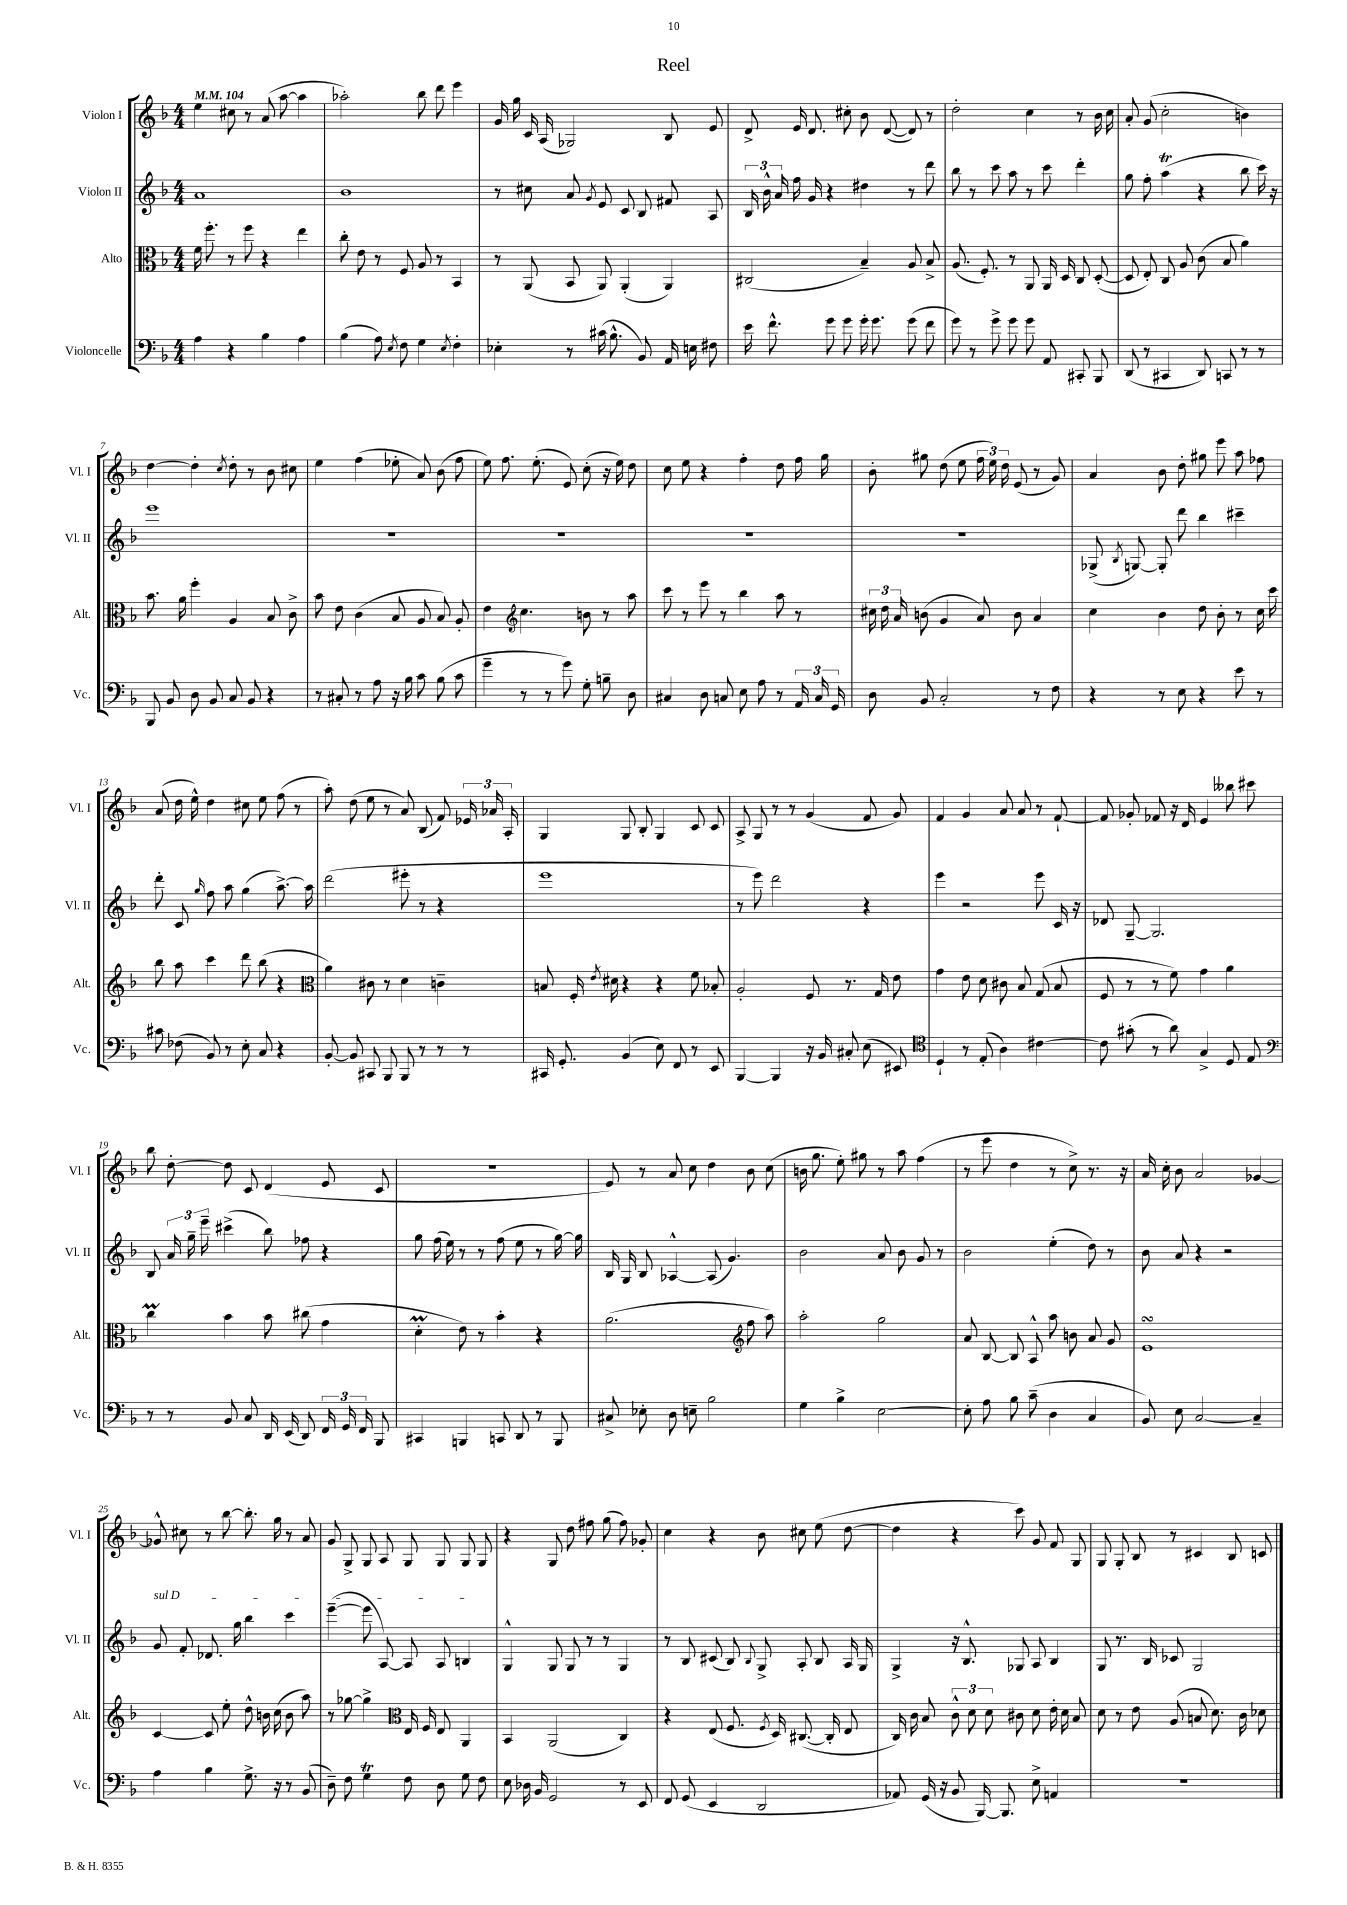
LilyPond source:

\header { title = "Reel" }
<<
\new StaffGroup <<
\new Staff = "s0" \with { instrumentName = "Violon I" shortInstrumentName = "Vl. I" } {
    \clef treble \key f \major \numericTimeSignature \time 4/4 \tempo 4 = 104
    \autoBeamOff e''4 cis''8 r8 a'8( a''8~ a''4 |
    aes''2-.) bes''8 d'''8 e'''4 |
    g'16 g''16 c'16 a16( ges2) bes8 e'8 |
    d'8-> e'16 d'8. cis''8-. bes'8 d'8~( d'8) r8 |
    d''2-. c''4 r8 bes'16 c''16 |
    a'8-. g'8( c''2-. b'4) |
    d''4~ d''4-. \acciaccatura { c''8 } d''8-. r8 bes'8 cis''8 |
    e''4 f''4( ees''8-. a'8) bes'8( f''8 |
    e''8) f''8. e''8.-.( e'8) c''8-.( r16 e''16) d''8 |
    c''8 e''8 r4 f''4-. d''8 f''16 g''16 |
    bes'8-. gis''8 d''8( e''8 \tuplet 3/2 { f''16 e''16) d''16 } e'8( r8 g'8) |
    a'4 bes'8 d''8-. gis''8 e'''8 a''8 fes''8 |
    a'8( d''16 e''16-^) d''4 cis''8 e''8 f''8( r8 |
    a''8-.) d''8( e''8 r8 a'8) bes8( f'8) \tuplet 3/2 { ees'16 aes'16 a16-. } |
    g4 g8 bes8-. g4 c'8 c'8 |
    a8-> g8 r8 r8 g'4( f'8 g'8) |
    f'4 g'4 a'8 a'8 r8 f'8~-! |
    f'8 ges'8-. fes'8 r16 d'16 e'4 beses''8 cis'''8 |
    bes''8 d''8~-. d''8 c'8 d'4( e'8 c'8 |
    R1 |
    e'8) r8 a'8 c''8 d''4 bes'8 c''8( |
    b'16 g''8. e''8-.) gis''8 r8 a''8 f''4( |
    r8 e'''8 d''4 r8 c''8->) r8. r16 |
    a'16 c''16-. bes'8 a'2 ges'4~ |
    ges'8-^ cis''8 r8 bes''8~ bes''8.-. g''16 r8 a'8 |
    g'8 g8-> g8 a8 g8 g8 g8 g8 |
    r4 g8 d''8 fis''8 g''8( fis''8) ges'8-. |
    c''4 r4 bes'8 cis''8 e''8( d''8~ |
    d''4 r4 c'''8) g'8 f'8 g8 |
    g8 g8-. bes8 r8 cis'4 bes8 c'8 \bar "|." |
}
\new Staff = "s1" \with { instrumentName = "Violon II" shortInstrumentName = "Vl. II" } {
    \clef treble \key f \major \numericTimeSignature \time 4/4
    \autoBeamOff a'1 |
    bes'1 |
    r8 cis''8 a'8 \acciaccatura { g'8 } e'8 c'8 bes8 fis'8 a8 |
    \tuplet 3/2 { bes16 bes'16-^ a'16 } f''16 g'16 r4 dis''4 r8 d'''8 |
    bes''8 r8 c'''8 a''8 r8 c'''8 d'''4-. |
    g''8 f''8-. a''4\trill( r4 bes''8 c'''16) r16 |
    e'''1 |
    R1 |
    R1 |
    R1 |
    R1 |
    ges8->( \acciaccatura { bes8 } g8~) g8-. d'''8 bes''4 cis'''4-- |
    d'''8-. c'8 \grace { g''16 } f''8 a''8 g''4( a''8.~->) a''16 |
    d'''2( eis'''8-. r8 r4 |
    e'''1 |
    r8 e'''8) d'''2 r4 |
    e'''4 r2 e'''8 c'16 r16 |
    des'8 g8~-- g2. |
    bes8 \tuplet 3/2 { a'16 g''16-- e'''16-- } cis'''4->( bes''8) fes''8 r4 |
    g''8 f''16( e''16) r8 r8 f''8( e''8 r8 g''16~) g''16 |
    bes16 g16 bes8 aes4~-^ aes8( g'4.) |
    bes'2 a'8 bes'8 g'8 r8 |
    bes'2 e''4-.( d''8) r8 |
    bes'8 a'8 r4 r2 |
    \once \override TextSpanner.bound-details.left.text = \markup { \italic "sul D" } g'8\startTextSpan f'8-. des'8. g''16 bes''4 c'''4 |
    e'''4~--( e'''8 a8~) a8 a8 b4\stopTextSpan |
    g4-^ g8 g8 r8 r8 g4 |
    r8 bes8 cis'8( bes8) \appoggiatura { bes8 } g8-> a8-. bes8 a16 g16 |
    g4-> r16 bes8.-^ ges8 a8 bes4 |
    g8 r8. bes16 ces'8 g2 \bar "|." |
}
\new Staff = "s2" \with { instrumentName = "Alto" shortInstrumentName = "Alt." } {
    \clef alto \key f \major \numericTimeSignature \time 4/4
    \autoBeamOff f'16 f''8.-. r8 f''8 r4 e''4 |
    c''8-. e'8 r8 f8 a8 r8 bes,4 |
    r8 a,8( bes,8 a,8) a,4-.( a,4) |
    cis2( bes4--) a8 bes8-> |
    a8.( f8.-.) r8 a,8 a,16 d16 c8 d8~-.( |
    d8 e8-.) c8 a8 c'8( bes8 a'4) |
    bes'8. a'16 f''4-. a4 bes8 c'8-> |
    bes'8 e'8 c'4( bes8 a8 bes8) a8-. |
    e'4 \clef treble c''4. b'8 r8 a''8 |
    c'''8 r8 e'''8 r8 bes''4 a''8 r8 |
    \tuplet 3/2 { cis''16 d''16 a'16 } b'8( g'4 a'8) b'8 a'4 |
    c''4 bes'4 d''8 bes'8-. r8 c''16 c'''16 |
    bes''8 a''8 c'''4 d'''8 bes''8( r4 |
    \clef alto a'4) cis'8 r8 d'4 c'4-- |
    b8 f16-. \acciaccatura { e'8 } dis'16 r4 r4 f'8 bes8-. |
    a2-. f8 r8. g16 e'8 |
    g'4 e'8 d'8 cis'8 bes8 g8( bes8 |
    f8 r8 r8 f'8) g'4 a'4 |
    c''4\prall bes'4 bes'8 cis''8( g'4 |
    d'4-.\prall e'8) r8 bes'4-. r4 |
    a'2.( \clef treble f''8 a''8) |
    a''2-. g''2 |
    a'8 bes8~ bes8 a8-^ a''8 b'8 a'8 g'8 |
    e'1\turn |
    c'4~ c'8 e''8-. d''8-^ b'16 c''16( b'8 a''8) |
    r8 ges''8~ ges''4-> \clef alto e16 f16 e8 a,4 |
    bes,4 a,2( c4) |
    r4 e8( f8. \acciaccatura { f8 } d16) cis8.~( cis16-. e8 |
    c16) c'16 bes8 \tuplet 3/2 { c'8-^ d'8 d'8 } cis'8 d'8 e'16-. d'16 bes8 |
    d'8 r8 e'8 a8( b8 d'8.) c'16 des'8 \bar "|." |
}
\new Staff = "s3" \with { instrumentName = "Violoncelle" shortInstrumentName = "Vc." } {
    \clef bass \key f \major \numericTimeSignature \time 4/4
    \autoBeamOff a4 r4 bes4 a4 |
    bes4( a8) \acciaccatura { e8 } f8 g4 \acciaccatura { e8 } f4-. |
    ees4-. r8 cis'16( bes8.-^ bes,8) a,16 e16 fis8 |
    e'16 f'8.-^ g'8 g'8 g'16-. g'8. g'8( f'8 |
    g'8) r8 g'8-> g'8 g'8 a,8 cis,8-. bes,,8 |
    d,8( r8 cis,4 d,8) c,8 r8 r8 |
    bes,,8 bes,8 d8 bes,8 c8 bes,8 r4 |
    r8 cis8-. r8 a8 r16 bes16 c'8 bes8( c'8 |
    g'4-- r8 r8 g'8) g8-. b8-- d8 |
    cis4 d8 c8 e8 a8 r8 \tuplet 3/2 { a,16 c16 g,16 } |
    d8 bes,8 c2-. r8 f8 |
    r4 r8 e8 r4 e'8 r8 |
    cis'8 fes8( bes,8) r8 e8-. c8 r4 |
    bes,8~-. bes,8 cis,8 bes,,8 bes,,8 r8 r8 r8 |
    cis,16 g,8.-. bes,4( e8) f,8 r8 e,8 |
    bes,,4~ bes,,4 r16 bes,16 cis8-. e8( eis,8) |
    \clef tenor d4-! r8 e8-.( a4) cis'4~ |
    cis'8 gis'8-.( r8 a'8) g4-> d8 e8 |
    \clef bass r8 r8 bes,8 c8 d,16 e,16( d,8) \tuplet 3/2 { f,16 g,16 f,16 } bes,,8 |
    cis,4 b,,4 c,8 d,8 r8 b,,8 |
    cis8-> ees8-. d8 e8-- bes2 |
    g4 bes4-> e2~ |
    e8-. a8 bes8 c'8--( d4 c4 |
    bes,8) e8 c2~ c4-- |
    a4 bes4 g8.-> r16 r8 bes,8( |
    d8--) f8 g4\trill f8 d8 g8 f8 |
    e8 des16 bes,16 g,2 r8 e,8 |
    f,8 g,8( e,4 d,2 |
    aes,8) g,16( r16 bes,8 bes,,16~) bes,,8. e8-> a,4 |
    R1 \bar "|." |
}
>>
>>
